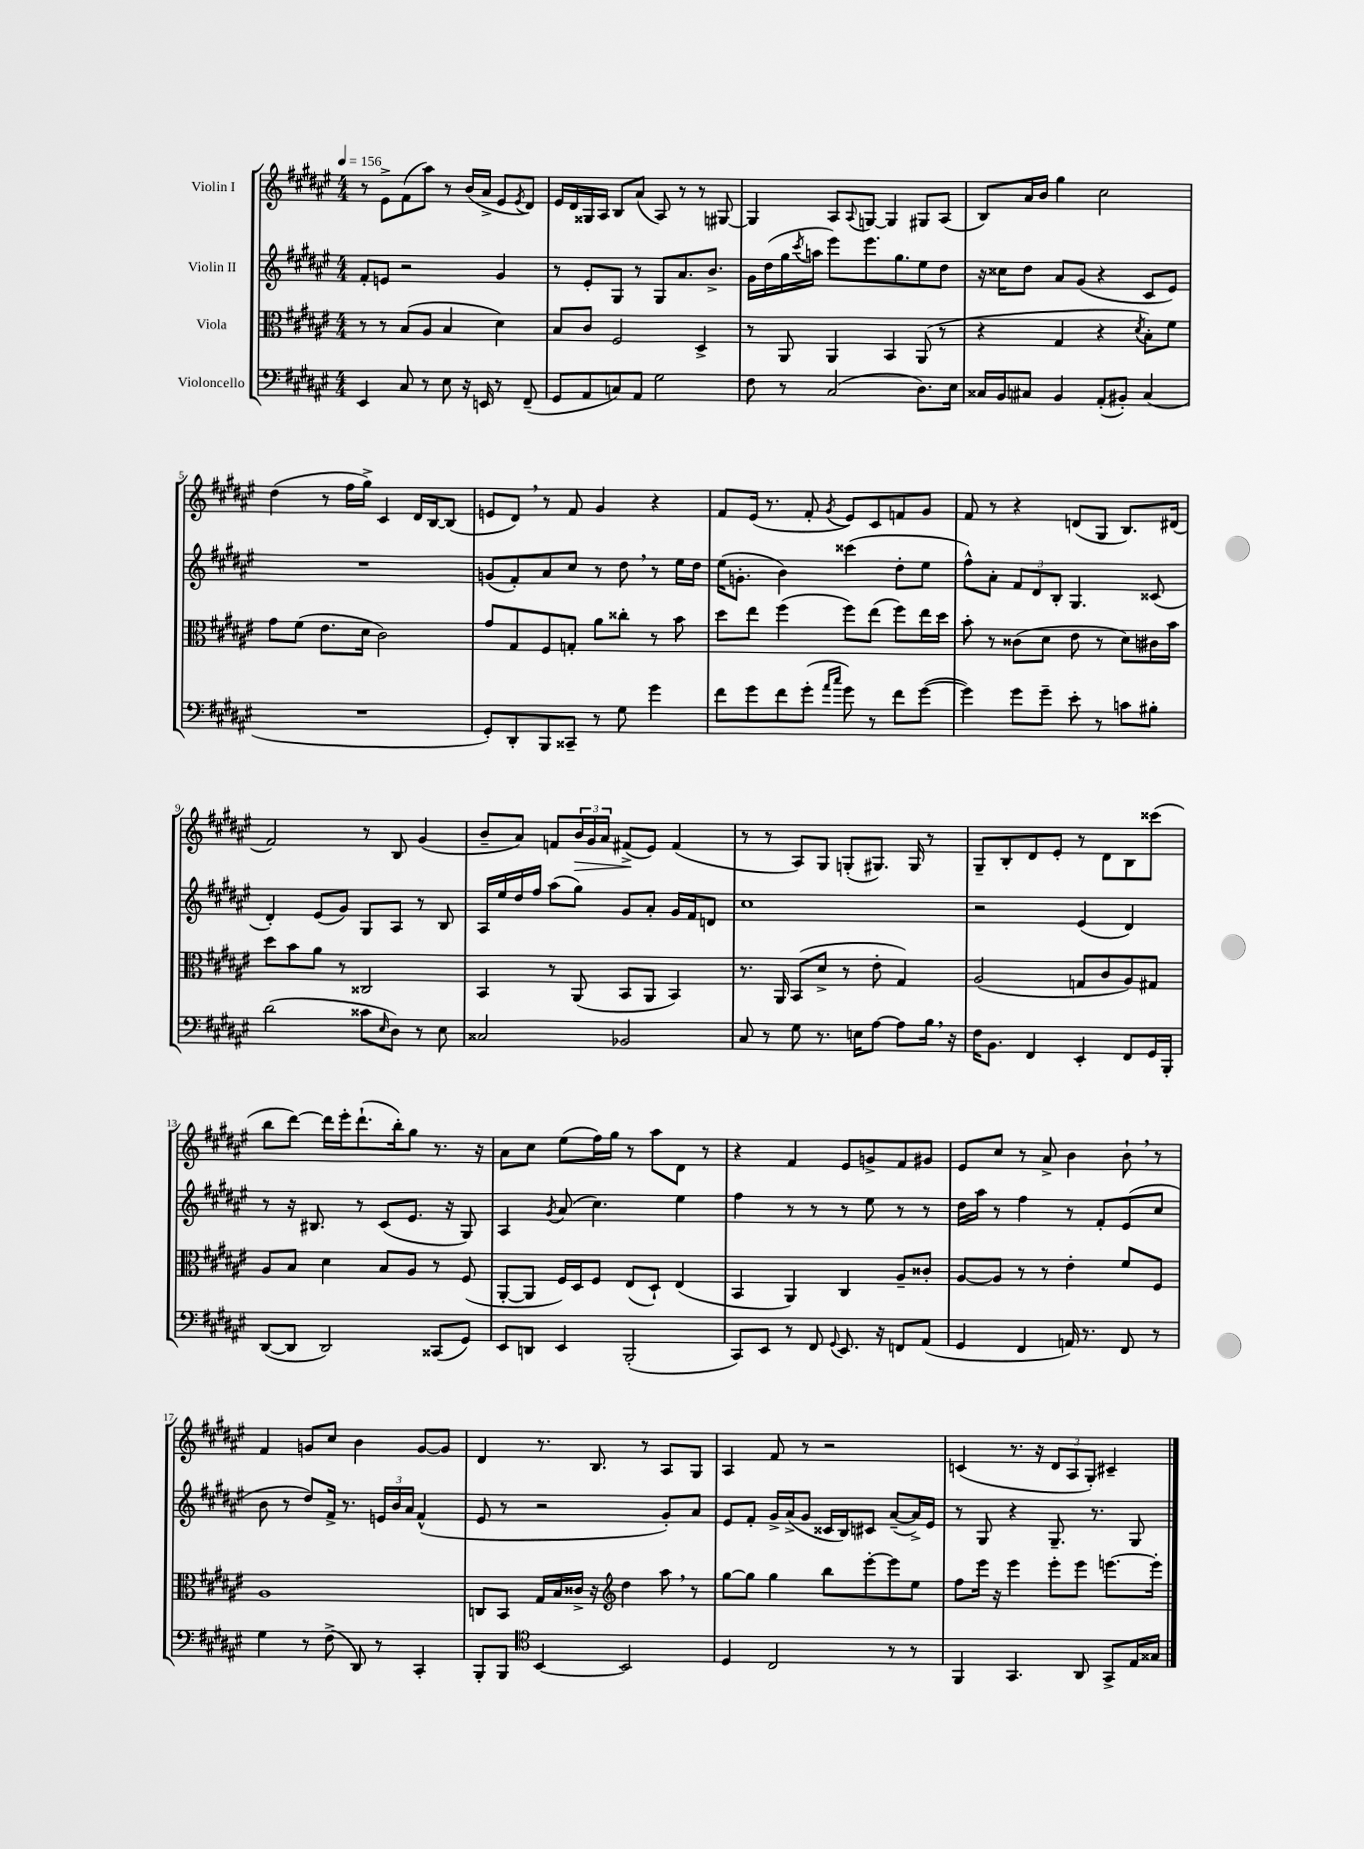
<<
\new StaffGroup <<
\new Staff = "s0" \with { instrumentName = "Violin I" } {
    \clef treble \key fis \major \numericTimeSignature \time 4/4 \tempo 4 = 156
    r8 eis'8-> fis'8( ais''8) r8 b'16( ais'16-> eis'8 \acciaccatura { eis'8 } dis'8) |
    eis'16 dis'16 gisis16 ais16 b8 ais'8( ais8) r8 r8 gis8~ |
    gis4 ais8 \appoggiatura { ais8 } g8~ g4 gis8 ais8( |
    b8) ais'16 b'16 gis''4 cis''2 |
    dis''4( r8 fis''16 gis''16->) cis'4 dis'16 b16~ b8( |
    e'8 dis'8) \breathe r8 fis'8 gis'4 r4 |
    fis'8 eis'16( r8. fis'8-. \acciaccatura { gis'8 } eis'8) cis'8 f'8 gis'8 |
    fis'8 r8 r4 d'8( gis8 b8.) dis'16( |
    fis'2) r8 b8 gis'4( |
    b'8-- ais'8) f'8 \tuplet 3/2 { b'16\> gis'16 ais'16 } fis'8->\!( eis'8) fis'4( |
    r8 r8 ais8) gis8 g8-.( gis8.) gis16 r8 |
    gis8-- b8-. dis'8 eis'8-. r8 dis'8 b8 cisis'''8( |
    b''8 dis'''8~) dis'''16 eis'''16-. dis'''8.-!( b''16-.) gis''8 r8. r16 |
    ais'8 cis''8 eis''8( fis''16) gis''16 r8 ais''8 dis'8 r8 |
    r4 fis'4 eis'8 g'8-> fis'8 gis'8 |
    eis'8 cis''8 r8 ais'8-> b'4 b'8-! \breathe r8 |
    fis'4 g'8 cis''8 b'4 g'8~ g'8 |
    dis'4 r8. b8. r8 ais8 gis8 |
    ais4 fis'8 r8 r2 |
    c'4( r8. r16 \tuplet 3/2 { dis'8 ais8 gis8-.) } cis'4-- \bar "|." |
}
\new Staff = "s1" \with { instrumentName = "Violin II" } {
    \clef treble \key fis \major \numericTimeSignature \time 4/4
    fis'8-. e'8 r2 gis'4 |
    r8 eis'8-. gis8 r8 gis8 ais'8. b'8.-> |
    gis'16 dis''16( gis''16 \acciaccatura { cis'''8 } a''16 eis'''8) eis'''8. gis''8. eis''8 dis''8 |
    r16 cisis''16 dis''8 ais'8 gis'8( r4 cis'8 eis'8) |
    R1 |
    g'8( fis'8-.) ais'8 cis''8 r8 dis''8 \breathe r8 eis''16 dis''16 |
    eis''16( g'8.-. b'4) cisis'''4( dis''8-. eis''8 |
    fis''8-^) ais'8-. \tuplet 3/2 { fis'8 dis'8 b8-. } gis4. cisis'8( |
    dis'4-.) eis'8( gis'8) gis8 ais8 r8 b8 |
    ais16 eis''16 dis''16 fis''16 ais''8( gis''8) gis'8 ais'8-. gis'16 fis'16 d'8 |
    cis''1 |
    r2 eis'4( dis'4) |
    r8 r16 bis8. r8 cis'8( eis'8. r16 gis8) |
    ais4 \acciaccatura { gis'8 } ais'8( cis''4.) eis''4 |
    fis''4 r8 r8 r8 eis''8 r8 r8 |
    dis''16 ais''16 r8 fis''4 r8 fis'8-. eis'8( cis''8 |
    b'8 r8 dis''8) fis'16-> r8. \tuplet 3/2 { e'16 b'16 ais'16 } fis'4-^( |
    eis'8 r8 r2 gis'8-.) ais'8 |
    eis'8 fis'8-. gis'16-> ais'16->( gis'8 cisis'16 b16) cis'8 ais'8~--( ais'16->) eis'16 |
    r8 gis8 r4 gis8.-- r8. gis8 \bar "|." |
}
\new Staff = "s2" \with { instrumentName = "Viola" } {
    \clef alto \key fis \major \numericTimeSignature \time 4/4
    r8 r8 b8( ais8 b4 dis'4) |
    b8 cis'8 fis2 dis4-> |
    r8 ais,8 ais,4 b,4 ais,8( r8 |
    r4 gis4 r4 \acciaccatura { dis'8 } b8-.) fis'8 |
    gis'8 fis'8( eis'8. dis'16 cis'2) |
    gis'8 gis8 fis8 g8-. ais'8 cisis''8-. r8 b'8 |
    dis''8 eis''8 fis''4( fis''8) eis''8( fis''8) eis''16 dis''16 |
    b'8-. r8 cisis'8( dis'8 eis'8 r8 dis'8) cis'16 b'16 |
    dis''8 b'8 ais'8 r8 cisis2 |
    b,4 r8 ais,8( b,8 ais,8 b,4) |
    r8. ais,16 b,8( dis'8-> r8 eis'8-. gis4) |
    ais2( g8 cis'8 ais8) gis8 |
    ais8 b8 dis'4 b8 ais8 r8 fis8( |
    ais,8~-. ais,8 fis16) dis16 fis8 eis8( dis8-!) eis4( |
    b,4 ais,4) cis4 ais8-- cisis'8-. |
    ais8~ ais8 r8 r8 eis'4-. fis'8 fis8 |
    ais1 |
    c8 b,8 gis16 b16 cisis'16-> r16 \clef treble dis''4 ais''8 \breathe r8 |
    gis''8~ gis''8 gis''4 b''8 eis'''8~-. eis'''8 eis''8 |
    fis''8 eis'''16 r16 eis'''4 eis'''8-. eis'''8 e'''8.~ e'''16-. \bar "|." |
}
\new Staff = "s3" \with { instrumentName = "Violoncello" } {
    \clef bass \key fis \major \numericTimeSignature \time 4/4
    eis,4 cis8 r8 eis8 r16 e,16 r8 fis,8--( |
    gis,8 ais,8 c8) ais,8 gis2 |
    fis8 r8 cis2( dis8.) eis16 |
    cisis16 b,16 cis8 b,4 ais,8-.( bis,8-.) cis4( |
    R1 |
    gis,8-.) dis,8-. b,,8 cisis,8-- r8 gis8 gis'4 |
    fis'8 gis'8 fis'8 gis'8-.( \grace { ais'16 cis''16 } gis'8) r8 fis'8 gis'8~( |
    gis'4) gis'8 gis'8-- eis'8-. r8 c'8 bis8-. |
    dis'2( cisis'8 \grace { eis16 } dis8) r8 eis8 |
    cisis2 bes,2 |
    cis8 r8 gis8 r8. e16 ais8~ ais8 b16 \breathe r16 |
    fis16 b,8. fis,4 eis,4-. fis,8 gis,16 b,,16-. |
    dis,8~( dis,8 dis,2) cisis,8( gis,8) |
    eis,8 d,8 eis,4 b,,2-.( |
    cis,8) eis,8 r8 fis,8 \appoggiatura { gis,8 } eis,8. r16 f,8 ais,8( |
    gis,4 fis,4 a,16) r8. fis,8 r8 |
    gis4 r8 fis8->( dis,8) r8 cis,4-. |
    b,,8-. b,,8 \clef tenor b,4~ b,2 |
    dis4 cis2 r8 r8 |
    fis,4 gis,4. ais,8 gis,8-> eis16 gisis16 \bar "|." |
}
>>
>>
